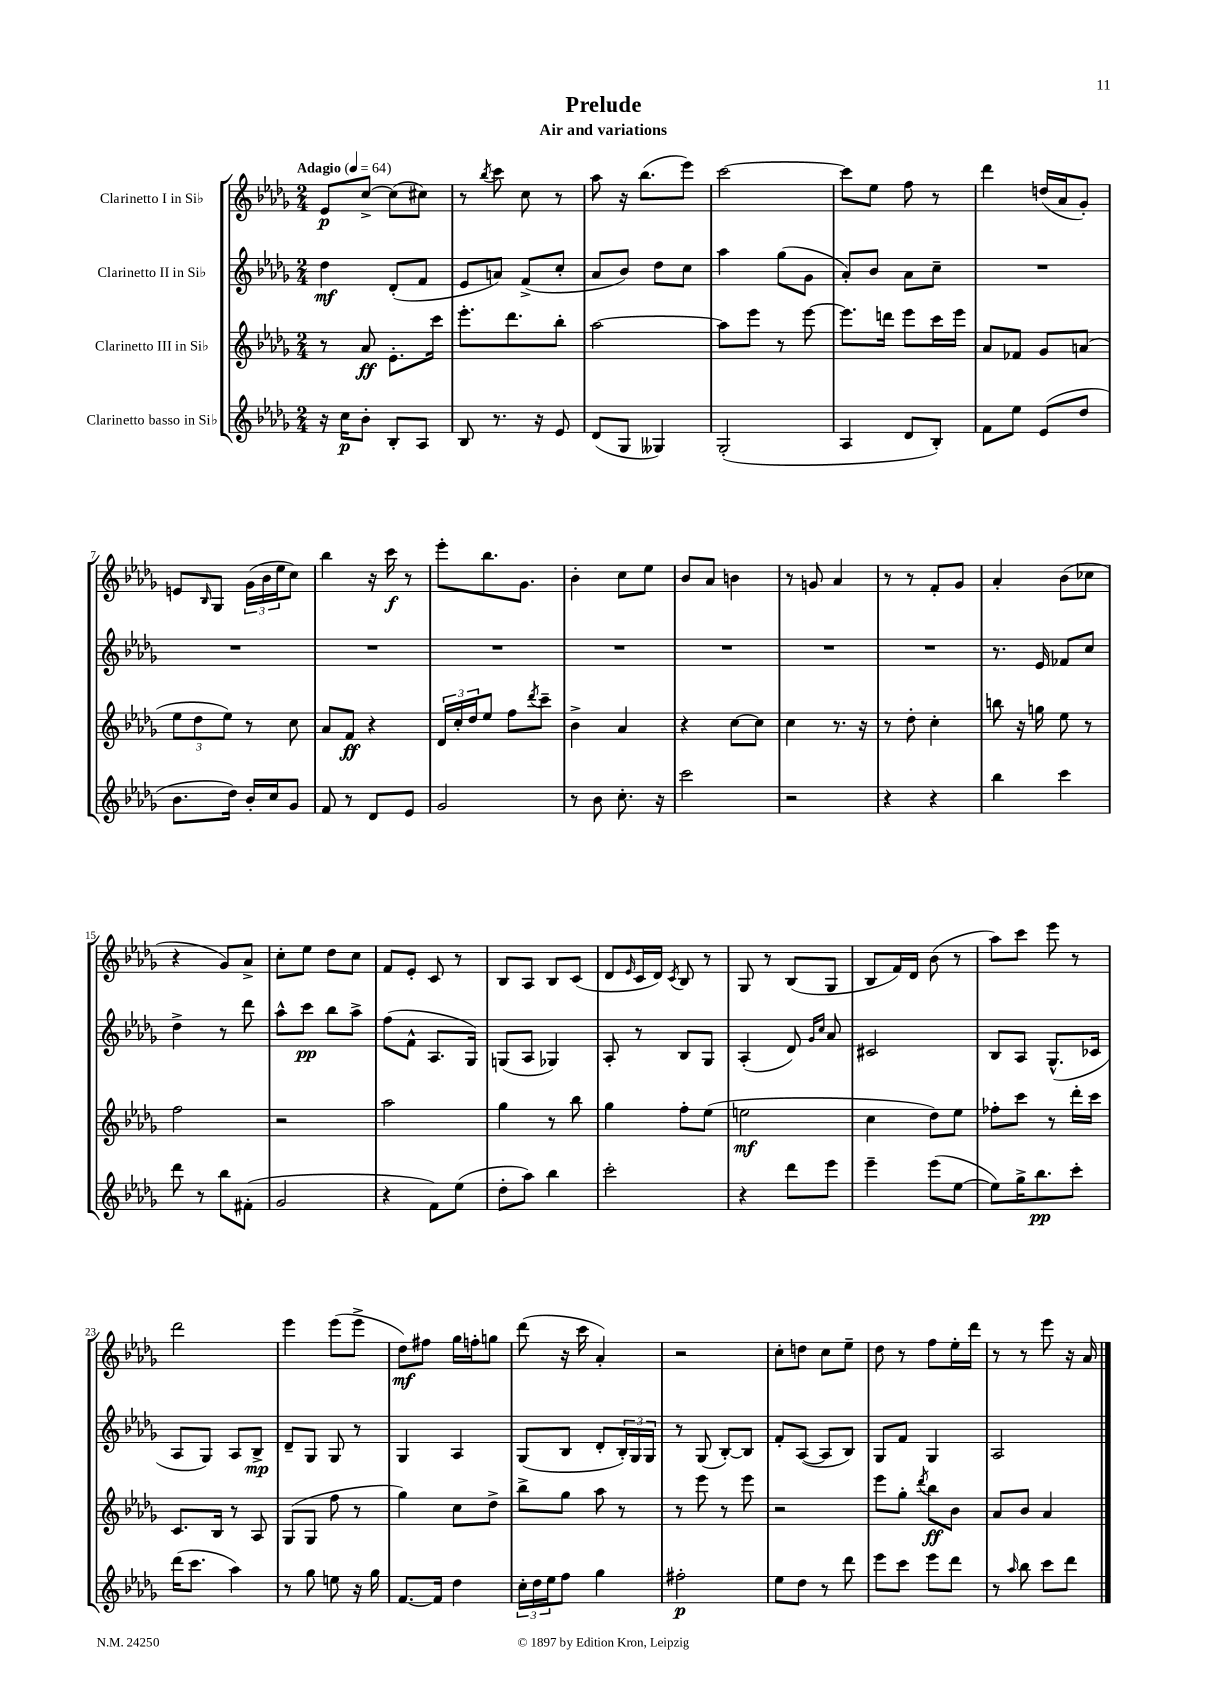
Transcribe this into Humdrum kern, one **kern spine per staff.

**kern	**kern	**kern	**kern
*staff4	*staff3	*staff2	*staff1
*clefG2	*clefG2	*clefG2	*clefG2
*k[b-e-a-d-g-]	*k[b-e-a-d-g-]	*k[b-e-a-d-g-]	*k[b-e-a-d-g-]
*M2/4	*M2/4	*M2/4	*M2/4
*MM64	*MM64	*MM64	*MM64
16r	8r	4dd-	8e-
16cc	.	.	.
8b-'	8a-	.	[8cc^
8B-'	8.e-'	(8d-'	(8cc]
8A-	.	8f	8cc#)
.	16ccc	.	.
=	=	=	=
8B-	8.eee-'	8e-	8r
.	.	.	8qbb-
8.r	.	8a)	8ccc
.	8.ddd-	.	.
.	.	(8f^	8cc
16r	.	.	.
8e-	8bb-'	8cc'	8r
=	=	=	=
(8d-	[2aa-	8a-	8aa-
8G-	.	8b-)	16r
.	.	.	(8.bb-
4G--)	.	8dd-	.
.	.	8cc	8eee-)
=	=	=	=
(2G-'	8aa-]	4aa-	[2ccc
.	8eee-	.	.
.	8r	(8gg-	.
.	[8eee-	8g-	.
=	=	=	=
4A-	8.eee-]	8a-')	8ccc]
.	.	8b-	8ee-
.	16ddd	.	.
8d-	8eee-	8a-	8ff
8B-')	16ccc	8cc~	8r
.	16eee-	.	.
=	=	=	=
8f	8a-	2r	4ddd-
8ee-	8f-	.	.
(8e-	8g-	.	(16dd
.	.	.	16a-
8dd-	(8a	.	8g-')
=	=	=	=
8.b-	12ee-	2r	8e
.	12dd-	.	.
.	.	.	16qqB-
.	.	.	8G-
.	12ee-)	.	.
16dd-)	.	.	.
16b-'	8r	.	(24g-
.	.	.	24b-
16cc	.	.	.
.	.	.	24ee-
8g-	8cc	.	8cc)
=	=	=	=
8f	8a-	2r	4bb-
8r	8f	.	.
8d-	4r	.	16r
.	.	.	16ccc
8e-	.	.	8r
=	=	=	=
2g-	24d-	2r	8eee-'
.	24cc'	.	.
.	24dd-	.	.
.	8ee-	.	8.bb-
.	8ff	.	.
.	.	.	8.g-
.	8qddd-	.	.
.	8ccc~	.	.
=	=	=	=
8r	4b-^	2r	4b-'
8b-	.	.	.
8.cc'	4a-	.	8cc
.	.	.	8ee-
16r	.	.	.
=	=	=	=
2ccc	4r	2r	8b-
.	.	.	8a-
.	[8cc	.	4b
.	8cc]	.	.
=	=	=	=
2r	4cc	2r	8r
.	.	.	8g
.	8.r	.	4a-
.	16r	.	.
=	=	=	=
4r	8r	2r	8r
.	8dd-'	.	8r
4r	4cc'	.	8f'
.	.	.	8g-
=	=	=	=
4bb-	8bb	8.r	4a-'
.	16r	.	.
.	16gg	16e-	.
4ccc	8ee-	8f-	(8b-
.	8r	8cc	8cc-
=	=	=	=
8ddd-	2ff	4dd-^	4r
8r	.	.	.
8bb-	.	8r	8g-)
(8f#'	.	8ddd-	8a-^
=	=	=	=
2g-	2r	8aa-^^	8cc'
.	.	8ccc	8ee-
.	.	8bb-	8dd-
.	.	8aa-^	8cc
=	=	=	=
4r	2aa-	(8ff	8f
.	.	8f^^	8e-'
8f)	.	8.A-	8c
(8ee-	.	.	8r
.	.	16G-)	.
=	=	=	=
8dd-'	4gg-	(8G	8B-
8aa-)	.	8A-	8A-
4bb-	8r	4G-)	8B-
.	8bb-	.	(8c
=	=	=	=
2ccc'	4gg-	8A-'	8d-
.	.	.	16qqe-
.	.	8r	16c
.	.	.	16d-)
.	.	.	8qc
.	8ff'	8B-	8B-
.	(8ee-	8G-	8r
=	=	=	=
4r	2ee	(4A-'	8G-
.	.	.	8r
8ddd-	.	8d-)	(8B-
.	.	16qqg-	.
.	.	16qqcc	.
8eee-	.	8a-	8G-
=	=	=	=
4eee-~	4cc	2c#	8B-
.	.	.	16f)
.	.	.	16d-
(8eee-	8dd-)	.	(8b-
[8ee-	8ee-	.	8r
=	=	=	=
8ee-])	8ff-'	8B-	8aa-)
16gg-^	8ccc	8A-	8ccc
8.bb-	.	.	.
.	8r	(8.G-^^	8eee-
8ccc'	16ddd-'	.	8r
.	16ccc	16c-	.
=	=	=	=
(16ddd-	8.c	8A-	2ddd-
8.ccc	.	.	.
.	.	8G-)	.
.	16B-	.	.
4aa-)	8r	8A-	.
.	8A-	8B-^	.
=	=	=	=
8r	(8G-	8d-~	4eee-
8gg-	8G-	8G-	.
8ee	8ff	8G-	(8eee-
16r	8r	8r	8eee-^
16gg-	.	.	.
=	=	=	=
[8.f	4gg-)	4G-	8dd-)
.	.	.	8ff#
16f]	.	.	.
4dd-	8cc	4A-	16gg-
.	.	.	16ff'
.	8dd-^	.	8gg
=	=	=	=
24cc'	8bb-^	(8G-	(8ddd-
24dd-	.	.	.
24ee-	.	.	.
8ff	8gg-	8B-	16r
.	.	.	16ccc
4gg-	8aa-	8d-'	4a-')
.	8r	24B-')	.
.	.	24G-	.
.	.	24G-	.
=	=	=	=
2ff#'	8r	8r	2r
.	8eee-	(8G-	.
.	8r	[8B-')	.
.	8eee-	8B-]	.
=	=	=	=
8ee-	2r	8f'	8cc'
8dd-	.	([8A-	8dd
8r	.	8A-]	8cc
8ddd-	.	8B-)	8ee-~
=	=	=	=
8eee-	8eee-	8G-	8dd-
8ccc	8gg-'	8f	8r
.	8qddd-	.	.
8eee-	8bb-	4G-	8ff
8ddd-	8b-	.	16ee-'
.	.	.	16ddd-
=	=	=	=
8r	8a-	2A-	8r
16qqaa-	.	.	.
8bb-	8b-	.	8r
8ccc	4a-	.	8eee-
8ddd-	.	.	16r
.	.	.	16a-
==	==	==	==
*-	*-	*-	*-
